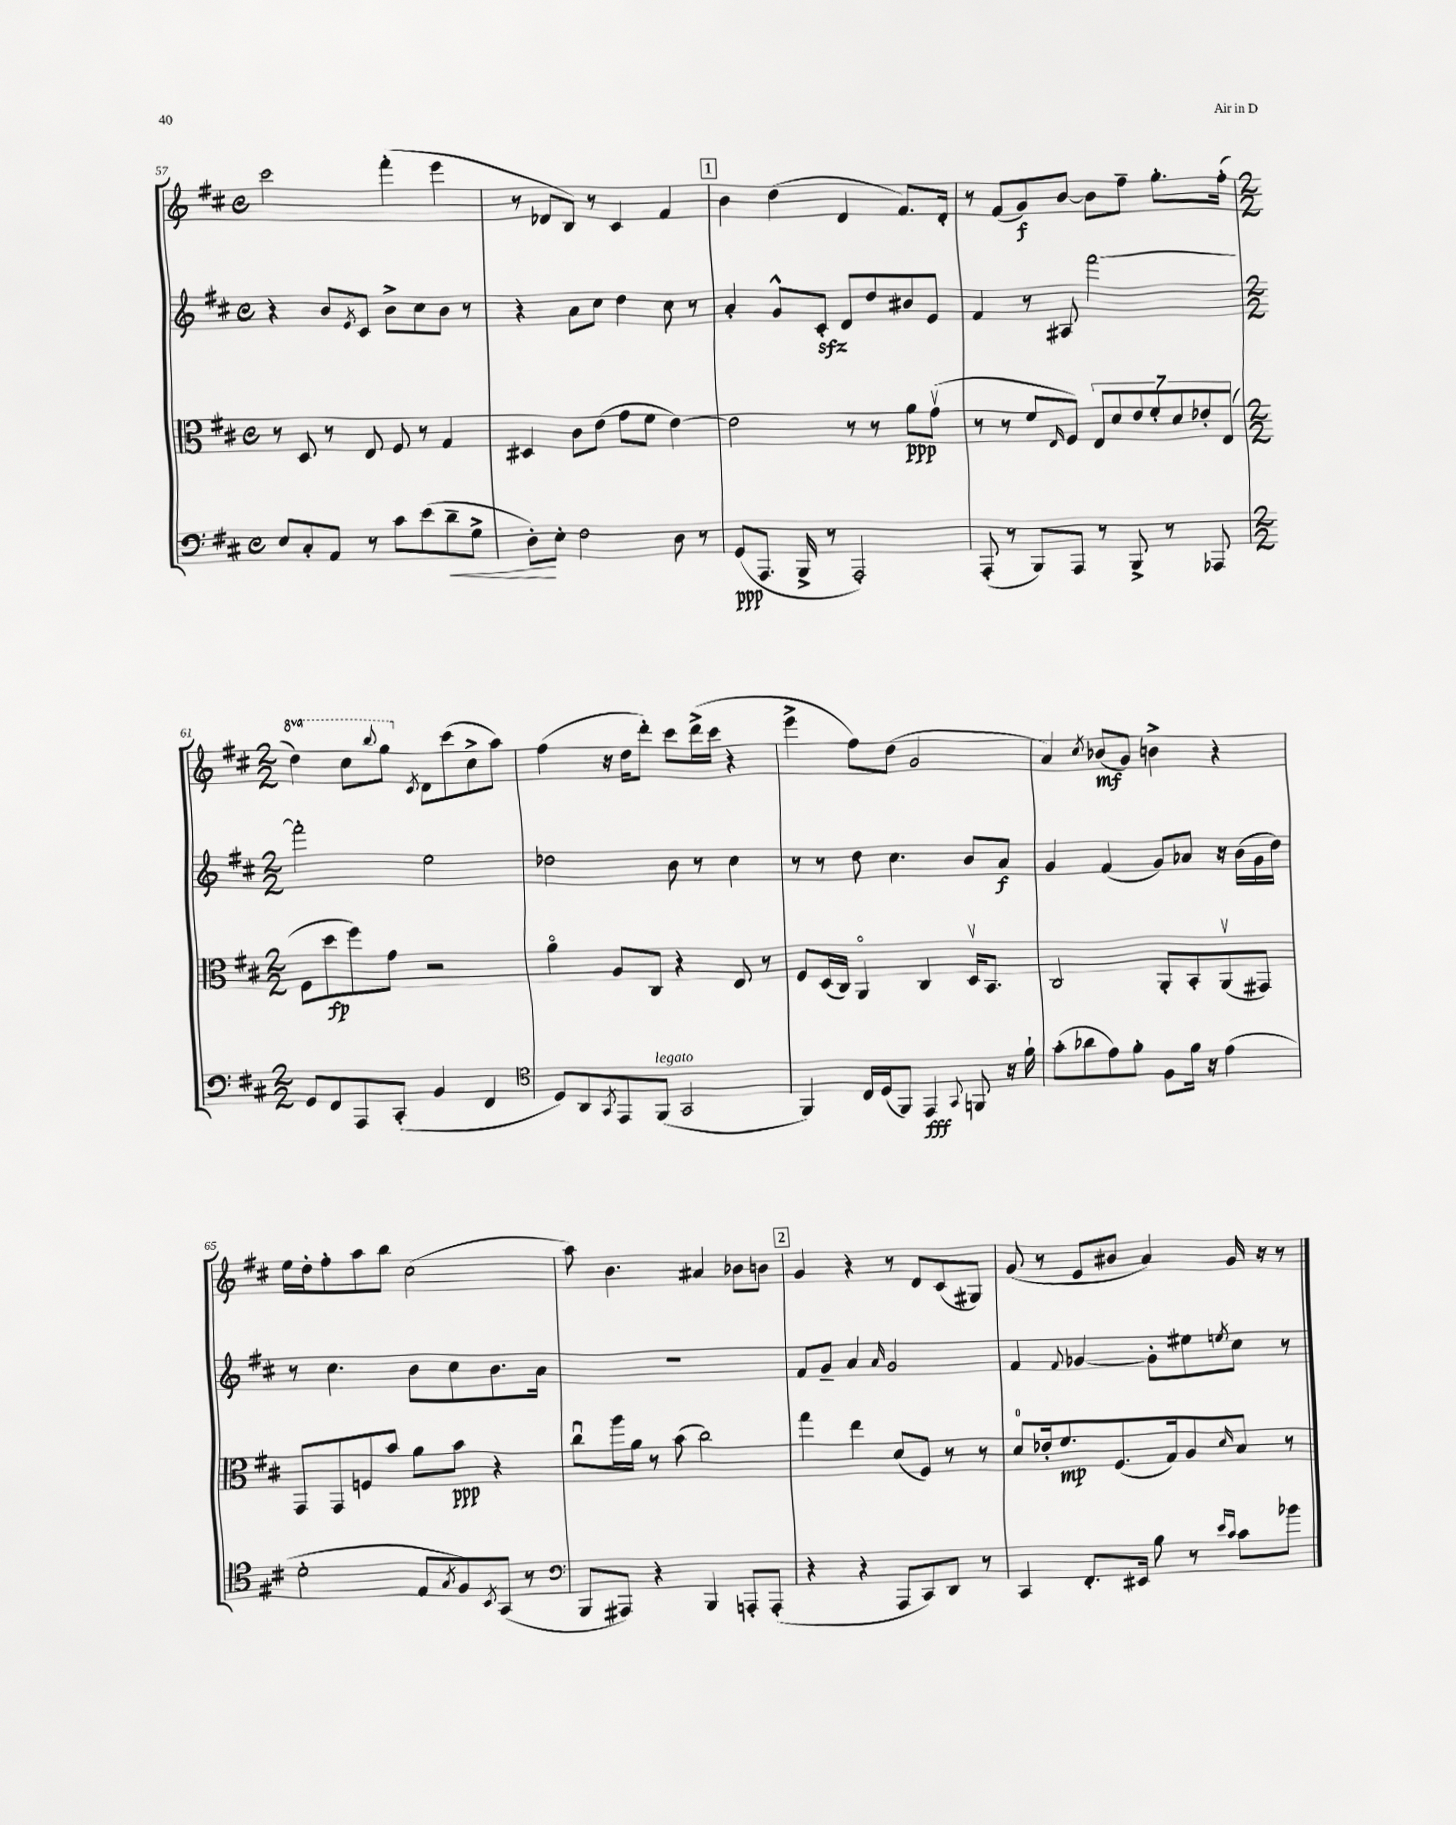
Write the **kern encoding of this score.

**kern	**kern	**kern	**kern
*staff4	*staff3	*staff2	*staff1
*clefF4	*clefC3	*clefG2	*clefG2
*k[f#c#]	*k[f#c#]	*k[f#c#]	*k[f#c#]
*M4/4	*M4/4	*M4/4	*M4/4
*met(c)	*met(c)	*met(c)	*met(c)
8E/L	8r	4r	2ccc#\
8C#'/	8D/	.	.
8AA/J	8r	8b/L	.
.	.	8qe/	.
8r	8E/	8c#/J	.
8c#\L	8F#/	8b^\L	(4fff#'\
(8e\	8r	8cc#\	.
8d~\	4G/	8b\J	4eee\
8G^\J	.	8r	.
=	=	=	=
8D'\L)	4D#/	4r	8r
8E'\J	.	.	8d-/L
2F#\	8c#\L	8a\L	8B/J)
.	(8e\J	8cc#\J	8r
.	8g\L	4dd\	4c#/
.	8f#\J	.	.
8D\	[4e\)	8cc#\	4f#/
8r	.	8r	.
=	=	=	=
(8GG/L	2e\]	4a'/	4b\
8.AAA/J	.	.	.
.	.	8g^^/L	(4dd\
16BBB^/	.	.	.
8r	.	8c#'/J	.
2AAA'/)	8r	8d/L	4d/
.	8r	8dd/	.
.	8a\L	8b#/	8.f#/L)
.	(8gv\J	8e/J	.
.	.	.	16d'/Jk
=	=	=	=
(8AAA'/	8r	4f#/	8r
8r	8r	.	(8f#/L
8BBB/L)	8f#/L	8r	8g/)
.	16qqE/	.	.
8AAA/J	8F#/J)	8A#/	[8b/J
8r	14E/L	[2fff#\	8b\]L
.	14d/	.	.
8BBB^/	.	.	8ff#~\J
.	14e/	.	.
.	14f#'/	.	.
8r	.	.	8.gg'\L
.	14d/	.	.
.	14e-'/	.	.
8AAA-/	.	.	.
.	(14E/J	.	.
.	.	.	(16ff#'\Jk
=	=	=	=
*M2/2	*M2/2	*M2/2	*M2/2
8GG/L	8F#\L	2fff#'\]	4ddd\)
8FF#/	8dd\	.	.
8AAA/	8ff#\)	.	8ccc#\L
.	.	.	8qqbbb/
(8CC#'/J	8g\J	.	8ggg\J
.	.	.	8qc#/
4BB/	2r	2ee\	8d\L
.	.	.	(8ccc#\
4FF#/	.	.	8cc#^\
.	.	.	8aa\J)
=	=	=	=
*clefC4	*	*	*
8D/L)	4ao\	2dd-\	(4ff#\
8AA/	.	.	.
8qGG/	.	.	.
8EE/	8A/L	.	16r
.	.	.	16dd\LK
(8FF#/J	8C#/J	.	8ddd'\J)
2GG/	4r	8b\	8ccc#\L
.	.	8r	(16ddd^\L
.	.	.	16ccc#\JJ
.	8E/	4cc#\	4r
.	8r	.	.
=	=	=	=
4FF#/)	8F#/L	8r	4eee^\
.	(16D/L	8r	.
.	16C#/JJ)	.	.
16C#/LL	4AAo/	8dd\	8ff#\L)
(16D/J	.	.	.
8FF#/J)	.	4.cc#\	(8dd\J
4EE/	4C#/	.	2g/
8qqGG/	.	.	.
8FF/	16Dv/LK	8b/L	.
.	8.BB/J	.	.
16r	.	8a/J	.
16f#`\	.	.	.
=	=	=	=
(8g'\L	2C#/	4g/	4a/)
8a-\	.	.	.
.	.	.	8qcc#/
8e\)	.	(4f#/	(8b-/L
8f#'\J	.	.	8g/J)
8F#\L	8AA'/L	8g/L)	4b^\
16f#\Jk	8BB'/	8a-/J	.
16r	.	.	.
(4e\	(8AAv/	16r	4r
.	.	(16b\LL	.
.	8GG#/J)	16g\	.
.	.	16dd\JJ)	.
=	=	=	=
2d'\	8GG/L	8r	16ee\LL
.	.	.	16dd'\J
.	8GG/	4.cc#\	8ff#'\
.	8F/	.	8aa\
.	8b/J	.	8bb\J
8E/L	8a\L	8b\L	(2cc#\
8qG/	.	.	.
8F#/)	8b\J	8cc#\	.
8qBB/	.	.	.
(8GG/J	4r	8.b\	.
8r	.	.	.
.	.	16a\Jk	.
=	=	=	=
*clefF4	*	*	*
8BBB/L	8cc#u\L	1r	8aa\)
8AAA#/J)	16aa\L	.	4.b\
.	16a\JJ	.	.
4r	8r	.	.
.	(8b\	.	.
4BBB/	2cc#\)	.	4a#/
8AAA'/L	.	.	8b-\L
(8AAA'/J	.	.	8b\J
=	=	=	=
4r	4gg\	8f#/L	4g/
.	.	8g~/J	.
4r	4ee\	4a/	4r
.	.	16qqa/	.
8AAA/L	(8d/L	2g/	8r
8CC#/)	8F#/J)	.	8d/L
8DD/J	8r	.	(8c#/
8r	8r	.	8G#/J)
=	=	=	=
4CC#/	8d/L	4f#/	(8g/
.	16e-'/k	.	8r
.	8.f#/	.	.
.	.	8qqf#/	.
8.FF#'/L	.	[4g-/	8e/L
.	(8.F#/	.	8b#/J
16EE#/Jk	.	.	.
8B\	.	8g-'\]L	4a/)
.	16G/k)	.	.
8r	8A/	8ee#\	.
16qqe/LL	.	.	.
16qqc#/JJ	16qqd/	8qee/	.
8c#\L	8B/J	8cc#\J	16g/
.	.	.	16r
8b-\J	8r	8r	8r
==	==	==	==
*-	*-	*-	*-
